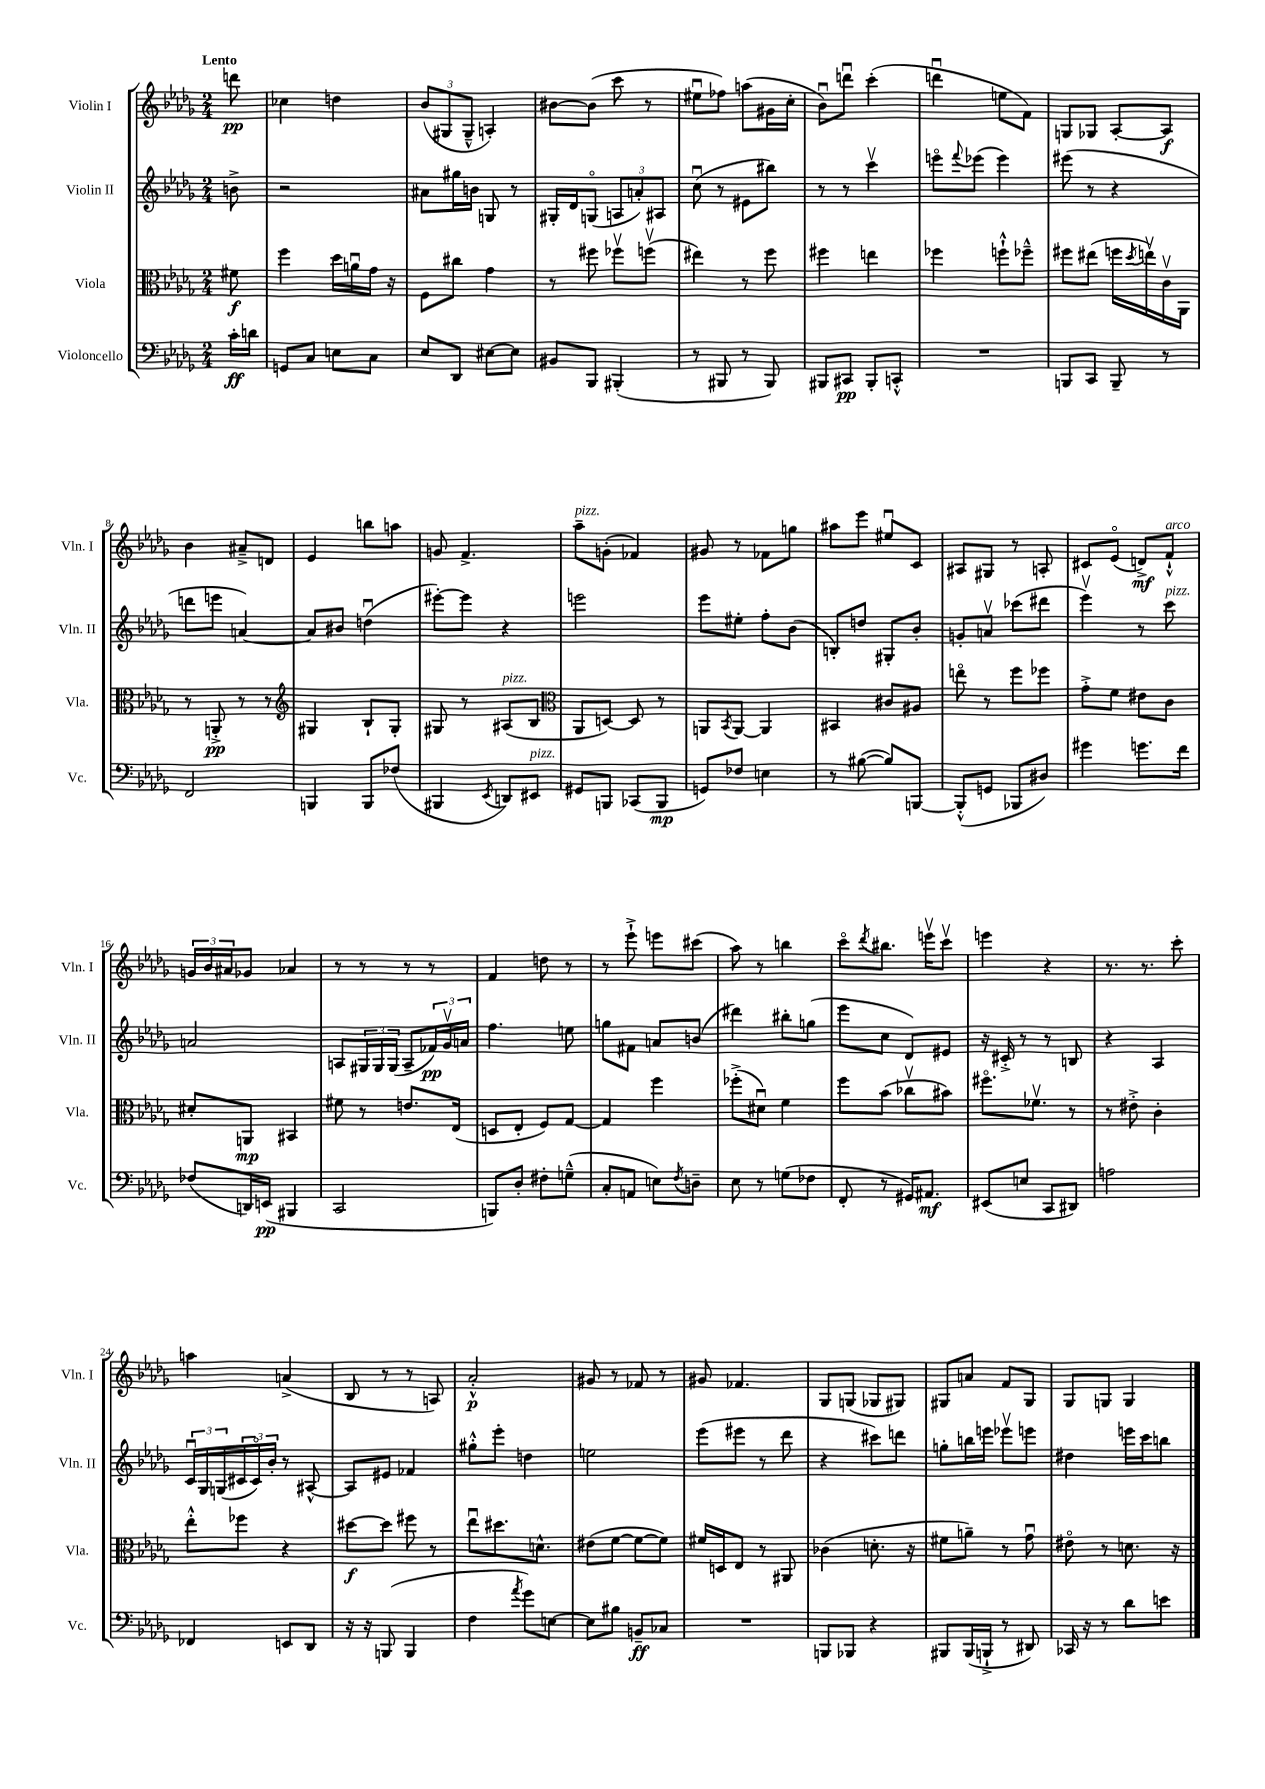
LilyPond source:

<<
\new StaffGroup <<
\new Staff = "s0" \with { instrumentName = "Violin I" shortInstrumentName = "Vln. I" } {
    \clef treble \key des \major \numericTimeSignature \time 2/4 \partial 8 \tempo "Lento"
    d'''8\pp |
    ces''4 d''4 |
    \tuplet 3/2 { bes'8( gis8 gis8---^ } a4-.) |
    bis'8~ bis'8( c'''8 r8 |
    eis''8\downbow fes''8) a''8( gis'16 c''16-. |
    bes'8\downbow) d'''8\downbow c'''4-.( |
    d'''4\downbow e''8 f'8) |
    g8 ges8 aes8~-. aes8\f |
    bes'4 ais'8---> d'8 |
    ees'4 b''8 a''8 |
    g'8 f'4.-> |
    aes''8--^\markup { \italic "pizz." } g'8-.( fes'4) |
    gis'8 r8 fes'8 g''8 |
    ais''8 ees'''8 eis''8\downbow c'8 |
    ais8 gis8 r8 a8-. |
    cis'8 ees'8\flageolet( d'8->\mf) f'8-!-^^\markup { \italic "arco" } |
    \tuplet 3/2 { g'16 bes'16 ais'16 } ges'8 aes'4 |
    r8 r8 r8 r8 |
    f'4 d''8 r8 |
    r8 ees'''8-!-> e'''8 cis'''8( |
    aes''8) r8 b''4 |
    c'''8\flageolet \acciaccatura { des'''8 } bis''8. e'''16\upbow c'''8\upbow |
    e'''4 r4 |
    r8. r8. c'''8-. |
    a''4 a'4->( |
    bes8 r8 r8 a8) |
    aes'2-.-^\p |
    gis'8 r8 fes'8 r8 |
    gis'8 fes'4. |
    ges8 g8( ges8 gis8) |
    gis8 a'8 f'8 gis8 |
    ges8 g8 g4 \bar "|." |
}
\new Staff = "s1" \with { instrumentName = "Violin II" shortInstrumentName = "Vln. II" } {
    \clef treble \key des \major \numericTimeSignature \time 2/4 \partial 8
    b'8-> |
    r2 |
    ais'8 gis''16 b'16 g8 r8 |
    gis16-. des'16 g8\flageolet( \tuplet 3/2 { a8 a'8-.) ais8 } |
    c''8\downbow( r8 eis'8 bis''8) |
    r8 r8 c'''4\upbow |
    e'''8\flageolet \appoggiatura { f'''8 } ees'''8( ees'''4) |
    eis'''8( r8 r4 |
    d'''8 e'''8 a'4~) |
    a'8 bis'8 d''4\downbow( |
    eis'''8~-.) eis'''8 r4 |
    e'''2 |
    ees'''8 eis''8-. f''8-. bes'8( |
    b8-.) d''8 gis8-. bes'8-. |
    g'8-. a'8\upbow ces'''8( dis'''8 |
    ees'''4\upbow) r8 c'''8^\markup { \italic "pizz." } |
    a'2 |
    a8 \tuplet 3/2 { gis16 gis16 gis16( } a8-- \tuplet 3/2 { fes'16\pp) ges'16\upbow a'16 } |
    f''4. e''8 |
    g''8 fis'8 a'8 b'8( |
    dis'''4) bis''8-. g''8( |
    ees'''8 c''8 des'8) eis'8 |
    r16 cis'16-.-> r8 r8 b8 |
    r4 aes4 |
    \tuplet 3/2 { c'16\downbow ges16 g16( } \tuplet 3/2 { cis'16 cis'16\flageolet) bes'16-. } r8 ais8~-^ |
    ais8 eis'8 fes'4 |
    gis''8-.-^ ees'''8-. d''4 |
    e''2 |
    ees'''8( eis'''8 r8 des'''8 |
    r4 cis'''8) d'''8 |
    g''8-. b''16 e'''16 ees'''8\upbow e'''8 |
    dis''4 e'''16 c'''16 b''8 \bar "|." |
}
\new Staff = "s2" \with { instrumentName = "Viola" shortInstrumentName = "Vla." } {
    \clef alto \key des \major \numericTimeSignature \time 2/4 \partial 8
    fis'8\f |
    f''4 des''16 a'16\downbow ges'16 r16 |
    f8 cis''8 ges'4 |
    r8 fis''8 fes''8\upbow f''8\upbow( |
    eis''4) r8 f''8 |
    fis''4 e''4 |
    fes''4 f''8-!-^ fes''8---^ |
    fis''8 eis''8( f''16 \acciaccatura { des''8 } e''16\upbow) c'16\upbow aes,16 |
    r8 a,8-.->\pp r8 r8 |
    \clef treble gis4 bes8-! gis8-. |
    gis8 r8 ais8^\markup { \italic "pizz." }( bes8 |
    \clef alto aes,8 d8~) d8 r8 |
    a,8 \acciaccatura { bes,8 } a,8~ a,4 |
    bis,4 cis'8 ais8 |
    e''8\flageolet r8 f''8 fes''8 |
    ges'8-.-> f'8 eis'8 c'8 |
    dis'8-. a,8\mp bis,4 |
    fis'8 r8 e'8. ees16( |
    d8 ees8-. f8) ges8~ |
    ges4 f''4 |
    fes''8-.->( dis'8\downbow) f'4 |
    f''8 bes'8( ces''8\upbow bis'8) |
    fis''8.\flageolet fes'8.\upbow r8 |
    r8 eis'8-.-> c'4-. |
    ees''8-.-^ fes''8 r4 |
    dis''8~\f dis''8 fis''8 r8 |
    ees''8\downbow dis''8. d'8.-^ |
    eis'8( f'8~ f'8~ f'8) |
    fis'16 d16 ees8 r8 ais,8 |
    ces'4( d'8.-. r16 |
    fis'8 a'8--) r8 ges'8\downbow |
    eis'8\flageolet r8 d'8. r16 \bar "|." |
}
\new Staff = "s3" \with { instrumentName = "Violoncello" shortInstrumentName = "Vc." } {
    \clef bass \key des \major \numericTimeSignature \time 2/4 \partial 8
    c'16-.\ff d'16 |
    g,8 c8 e8 c8 |
    ees8 des,8 eis8~ eis8 |
    bis,8 bes,,8 bis,,4-.( |
    r8 bis,,8 r8 bis,,8) |
    bis,,8 cis,8\pp bis,,8-. c,8-.-^ |
    R2 |
    b,,8 c,8 b,,8-- r8 |
    f,2 |
    b,,4 b,,8 fes8( |
    bis,,4 \acciaccatura { ees,8 } d,8) eis,8^\markup { \italic "pizz." } |
    gis,8 b,,8 ces,8( b,,8\mp |
    g,8) fes8 e4 |
    r8 bis8~( bis8) b,,8~ |
    b,,8-.-^( g,8 bes,,8 dis8) |
    gis'4 g'8. f'16 |
    fes8( d,16) e,16\pp( bis,,4 |
    c,2 |
    b,,8) des8-. fis8-. g8---^( |
    c8-. a,8 e8) \acciaccatura { f8 } d8-- |
    ees8 r8 g8( fes8 |
    f,8-. r8 gis,16) ais,8.\mf |
    eis,8( e8 c,8 dis,8) |
    a2 |
    fes,4 e,8 des,8 |
    r16 r16 b,,8( b,,4 |
    f4 \acciaccatura { aes'8 } ges'8) e8~ |
    e8 bis8 b,8--\ff ces8 |
    R2 |
    b,,8 bes,,8 r4 |
    bis,,8 bis,,16( b,,16-!-> r8 dis,8) |
    ces,16 r16 r8 des'8 e'8 \bar "|." |
}
>>
>>
